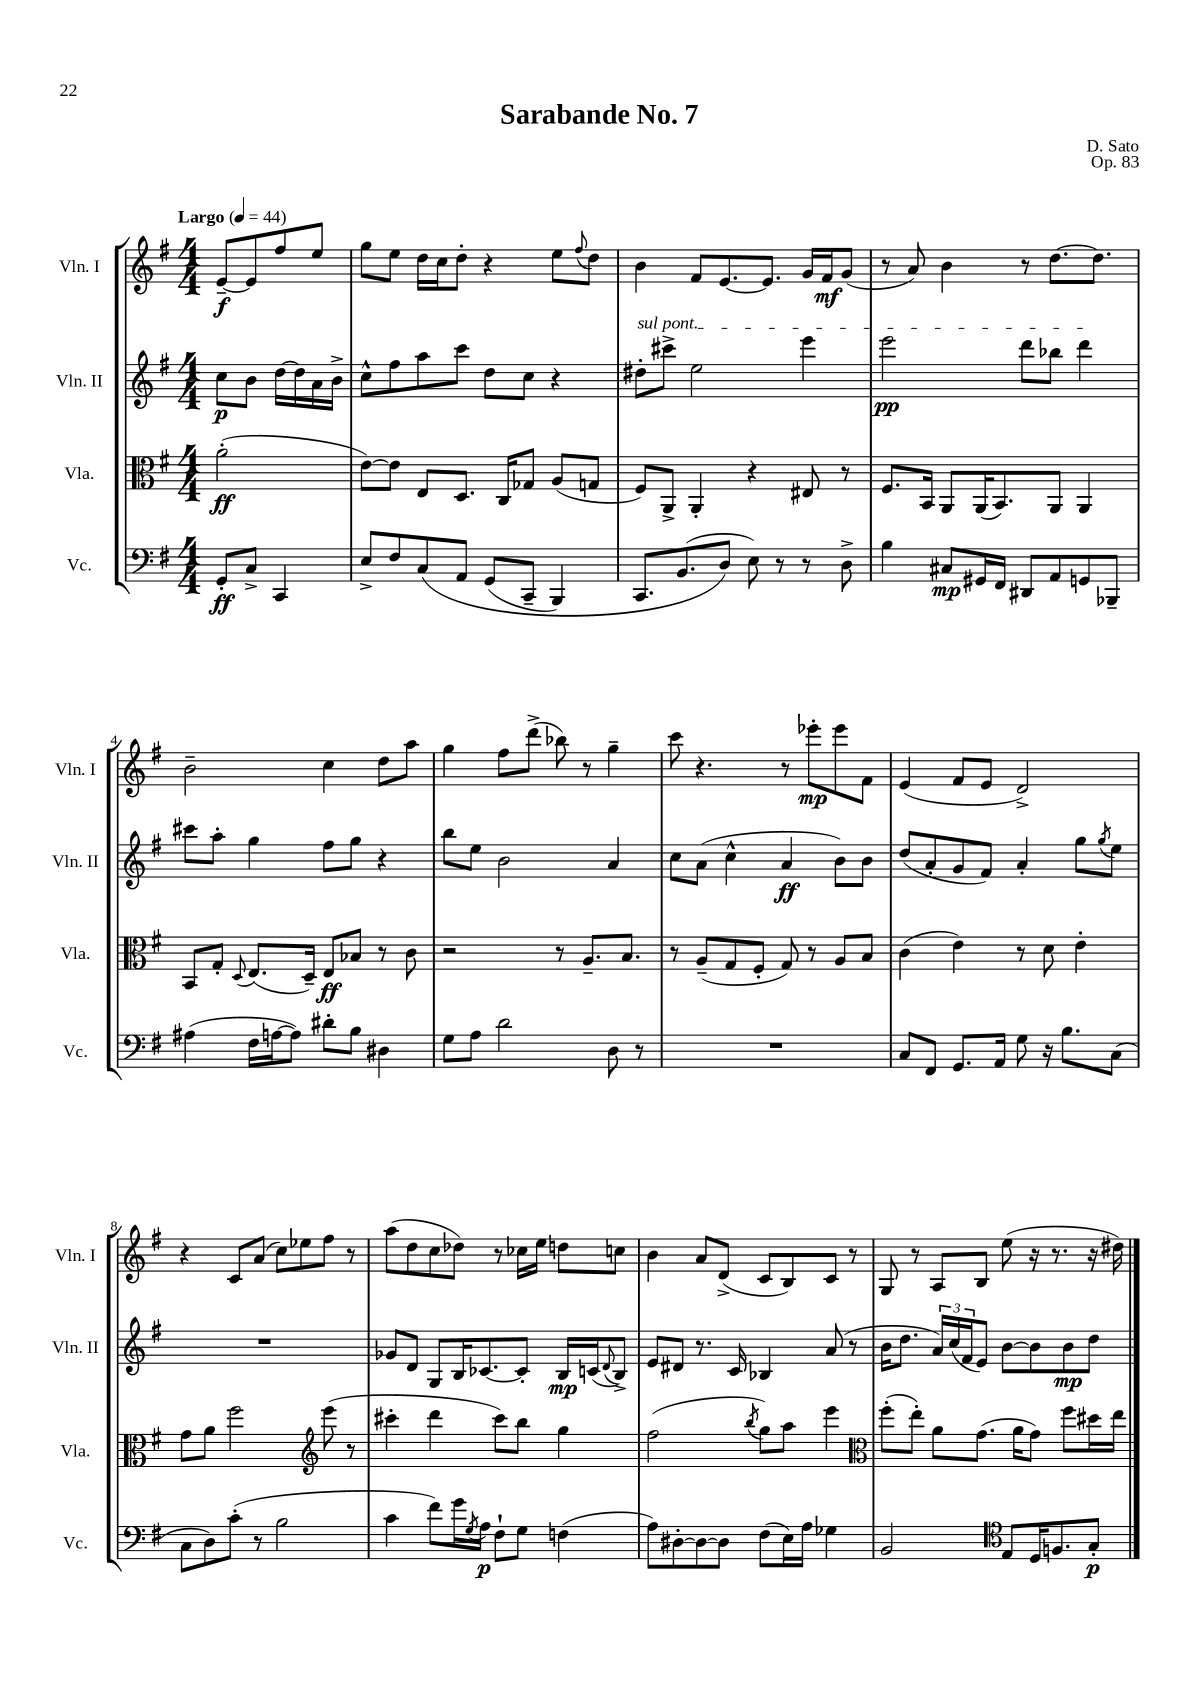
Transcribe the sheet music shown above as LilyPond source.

\header { title = "Sarabande No. 7" composer = "D. Sato" opus = "Op. 83" }
<<
\new StaffGroup <<
\new Staff = "s0" \with { instrumentName = "Vln. I" shortInstrumentName = "Vln. I" } {
    \clef treble \key g \major \numericTimeSignature \time 4/4 \partial 2 \tempo "Largo" 4 = 44
    e'8~--\f e'8 fis''8 e''8 |
    g''8 e''8 d''16 c''16 d''8-. r4 e''8 \appoggiatura { fis''8 } d''8 |
    b'4 fis'8 e'8.~ e'8. g'16 fis'16\mf g'8( |
    r8 a'8) b'4 r8 d''8.~ d''8. |
    b'2-- c''4 d''8 a''8 |
    g''4 fis''8 d'''8->( bes''8) r8 g''4-- |
    c'''8 r4. r8 ees'''8-.\mp ees'''8 fis'8 |
    e'4( fis'8 e'8 d'2->) |
    r4 c'8 a'8( c''8) ees''8 fis''8 r8 |
    a''8( d''8 c''8 des''8) r8 ces''16 e''16 d''8 c''8 |
    b'4 a'8 d'8->( c'8 b8) c'8 r8 |
    g8 r8 a8 b8 e''8( r16 r8. r16 dis''16) \bar "|." |
}
\new Staff = "s1" \with { instrumentName = "Vln. II" shortInstrumentName = "Vln. II" } {
    \clef treble \key g \major \numericTimeSignature \time 4/4 \partial 2
    c''8\p b'8 d''16~ d''16 a'16 b'16-> |
    c''8-^ fis''8 a''8 c'''8 d''8 c''8 r4 |
    \once \override TextSpanner.bound-details.left.text = \markup { \italic "sul pont." } dis''8-.\startTextSpan cis'''8-> e''2 e'''4 |
    e'''2\pp d'''8 bes''8 d'''4\stopTextSpan |
    cis'''8 a''8-. g''4 fis''8 g''8 r4 |
    b''8 e''8 b'2 a'4 |
    c''8 a'8( c''4-^ a'4\ff b'8) b'8 |
    d''8( a'8-. g'8 fis'8) a'4-. g''8 \acciaccatura { g''8 } e''8 |
    R1 |
    ges'8 d'8 g8 b16 ces'8.~ ces'8-. b16\mp c'16( \appoggiatura { d'8 } b8->) |
    e'8 dis'8 r8. c'16 bes4 a'8( r8 |
    b'16 d''8. \tuplet 3/2 { a'16) c''16( fis'16 } e'8) b'8~ b'8 b'8\mp d''8 \bar "|." |
}
\new Staff = "s2" \with { instrumentName = "Vla." shortInstrumentName = "Vla." } {
    \clef alto \key g \major \numericTimeSignature \time 4/4 \partial 2
    a'2-.\ff( |
    e'8~) e'8 e8 d8. c16 ges8 a8( g8 |
    fis8) a,8-> a,4-. r4 eis8 r8 |
    fis8. b,16 a,8 a,16( b,8.) a,8 a,4 |
    b,8 g8-. \appoggiatura { d8 } e8.( d16--) e8\ff bes8 r8 c'8 |
    r2 r8 a8.-- b8. |
    r8 a8--( g8 fis8-. g8) r8 a8 b8 |
    c'4( e'4) r8 d'8 e'4-. |
    g'8 a'8 fis''2 \clef treble e'''8( r8 |
    cis'''4-. d'''4 cis'''8) b''8 g''4 |
    fis''2( \acciaccatura { b''8 } g''8) a''8 e'''4 |
    \clef alto fis''8-.( e''8-.) a'8 g'8.( a'16 g'8) fis''8 dis''16 e''16 \bar "|." |
}
\new Staff = "s3" \with { instrumentName = "Vc." shortInstrumentName = "Vc." } {
    \clef bass \key g \major \numericTimeSignature \time 4/4 \partial 2
    g,8-.\ff c8-> c,4 |
    e8-> fis8 c8\( a,8 g,8( c,8-- b,,4) |
    c,8. b,8.( d8\) e8) r8 r8 d8-> |
    b4 cis8\mp gis,16 fis,16 dis,8 a,8 g,8 bes,,8-- |
    ais4( fis16 a16~ a8) dis'8-. b8 dis4 |
    g8 a8 d'2 d8 r8 |
    R1 |
    c8 fis,8 g,8. a,16 g8 r16 b8. c8( |
    c8 d8) c'8-.( r8 b2 |
    c'4 fis'8) g'16 \acciaccatura { g8 } a16\p fis8-! g8 f4( |
    a8) dis8~-. dis8~ dis8 fis8( e16) a16 ges4 |
    b,2 \clef tenor e8 d16 f8. g8-.\p \bar "|." |
}
>>
>>
